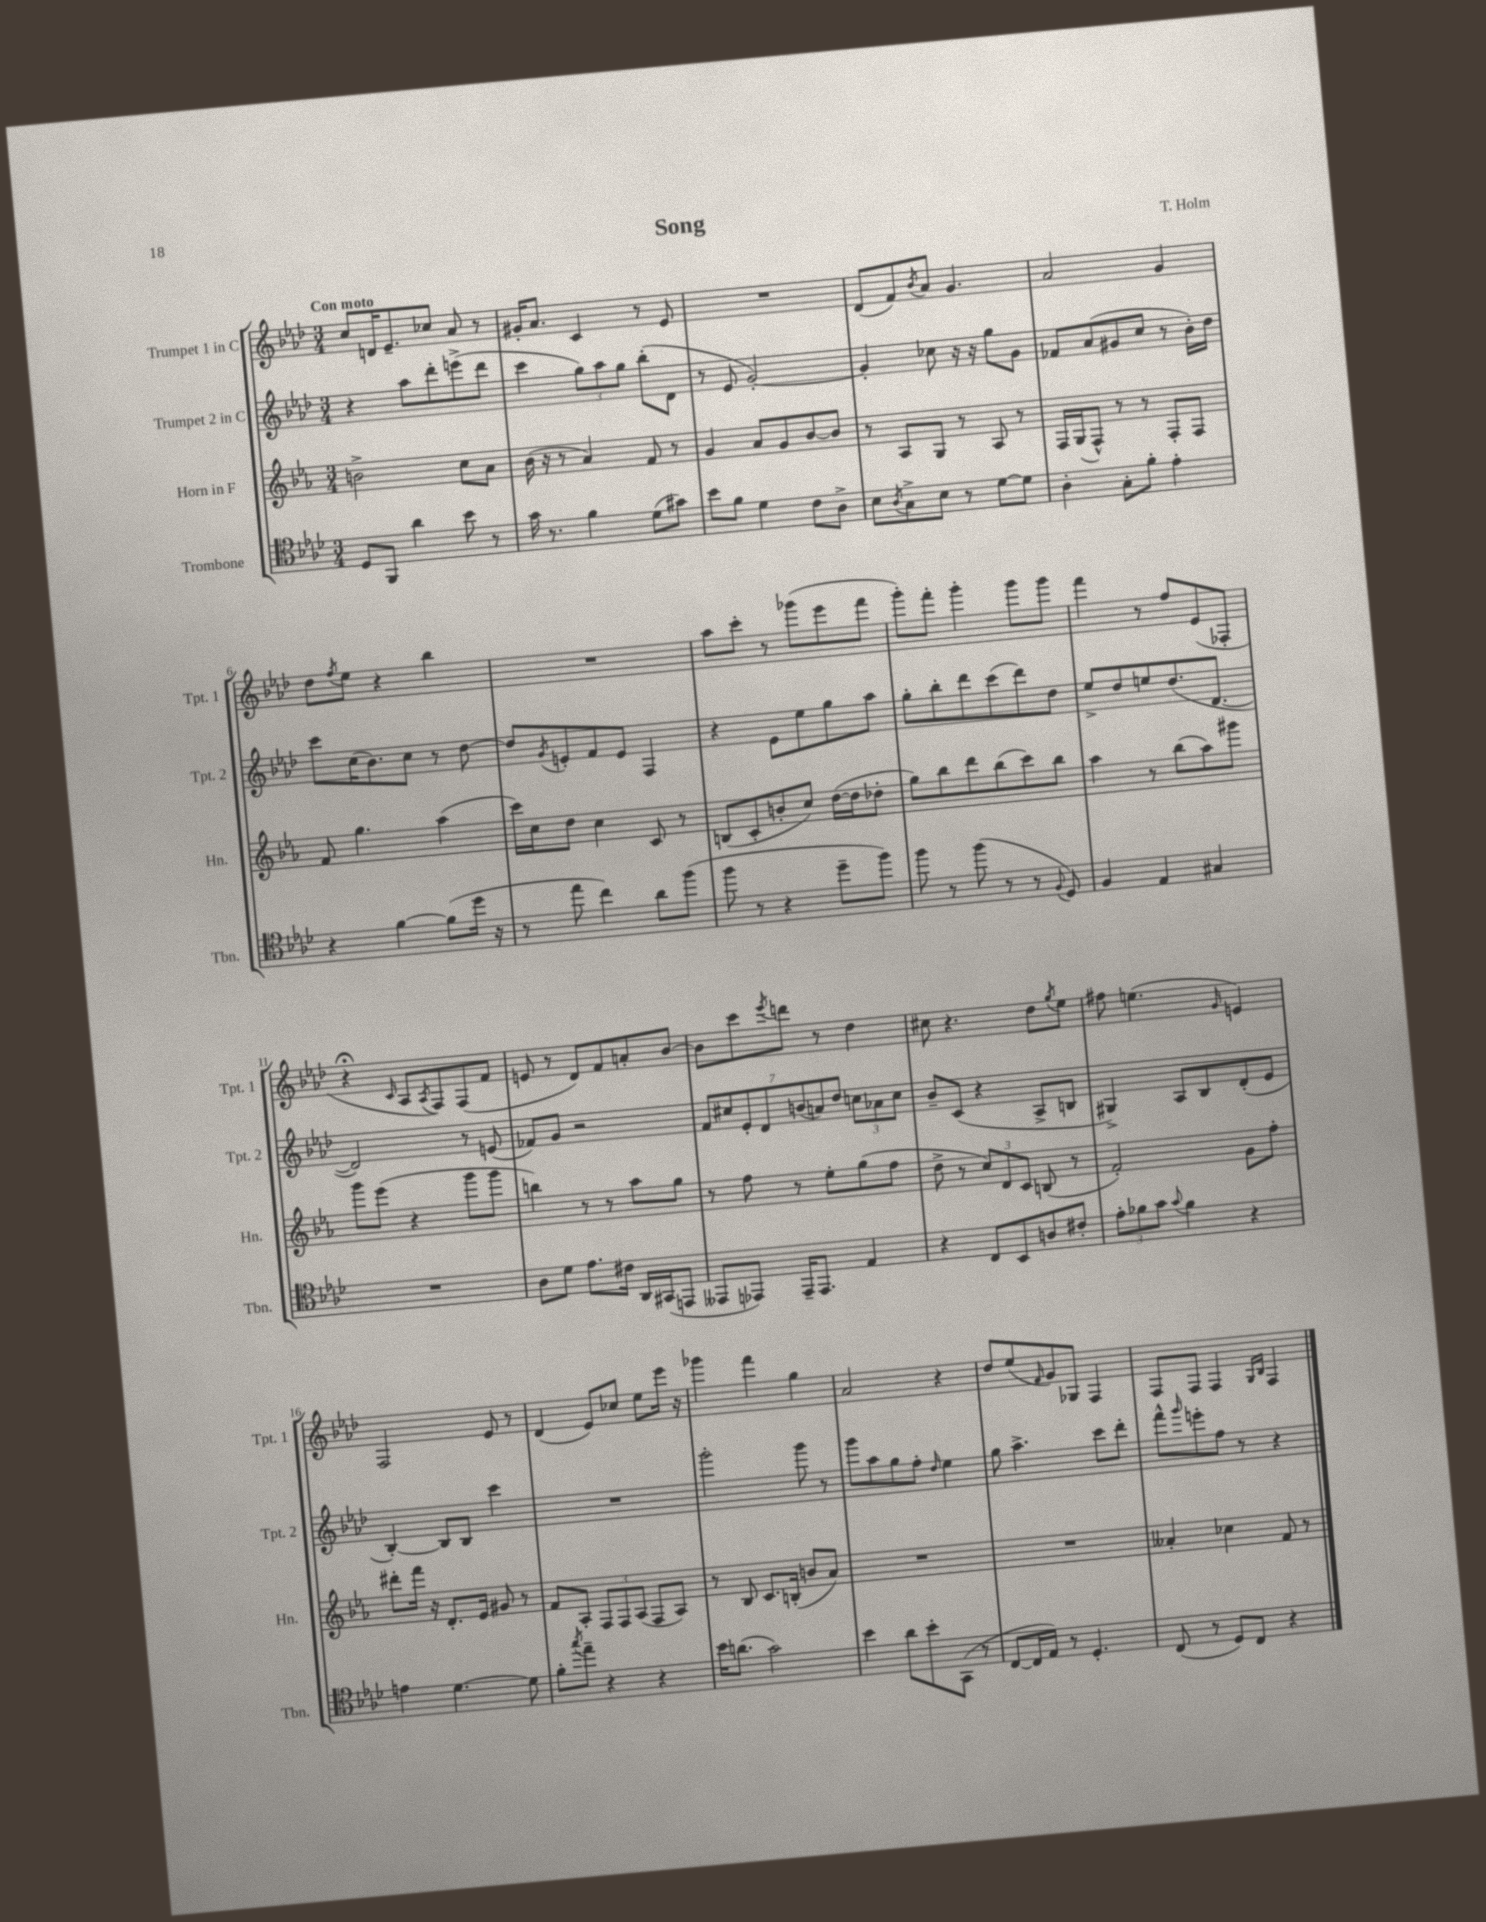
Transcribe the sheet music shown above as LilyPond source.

\header { title = "Song" composer = "T. Holm" }
<<
\new StaffGroup <<
\new Staff = "s0" \with { instrumentName = "Trumpet 1 in C" shortInstrumentName = "Tpt. 1" } {
    \clef treble \key aes \major \numericTimeSignature \time 3/4 \tempo "Con moto"
    c''8 d'16 ees'8.-- ces''8 aes'8 r8 |
    gis'16-. aes'8. c'4 r8 ees'8 |
    R2. |
    des'8( f'8) \acciaccatura { bes'8 } aes'8 g'4. |
    aes'2 g'4 |
    des''8 \acciaccatura { f''8 } ees''8 r4 bes''4 |
    R2. |
    aes''8 c'''8-. r8 ges'''8( ees'''8 f'''8 |
    g'''8-.) f'''8-. g'''4-. g'''8 g'''8 |
    f'''4 r8 f''8 ees'8( fes8-. |
    r4\fermata \grace { c'16 } aes8 \acciaccatura { aes8 } f8) f8( f'8 |
    e'8 r8 des'8) f'8 a'8-. bes'8~ |
    bes'8 c'''8 \acciaccatura { ees'''8 } d'''8 r8 des''4 |
    cis''8 r4. des''8 \acciaccatura { g''8 } ees''8 |
    fis''8 e''4.( \grace { g'16 } e'4) |
    f2 ees'8 r8 |
    des'4( ees'8) ces''8 ees''8 ees'''16 r16 |
    ges'''4 f'''4 g''4 |
    aes'2 r4 |
    des''8 ees''8( \grace { f'16 } g'8) ges8 f4 |
    f8 f8 f4 \grace { g16 bes16 } f4 \bar "|." |
}
\new Staff = "s1" \with { instrumentName = "Trumpet 2 in C" shortInstrumentName = "Tpt. 2" } {
    \clef treble \key aes \major \numericTimeSignature \time 3/4
    r4 aes''8 des'''8-. e'''8->( des'''8 |
    c'''4 \tuplet 3/2 { g''8) aes''8 g''8 } bes''8-.( des'8 |
    r8 ees'8 g'2~-.) |
    g'4-. ces''8 r16 r16 g''8 g'8 |
    fes'8 aes'8( gis'8 c''8 r8 bes'16-.) des''16 |
    c'''8 c''16( bes'8.) c''8 r8 des''8~ |
    des''8 \acciaccatura { g'8 } e'8-. f'8 e'8 f4 |
    r4 ees'8 ees''8 g''8 aes''8 |
    g''8-. bes''8-. des'''8 c'''8( des'''8) des''8 |
    ees''8-> des''8 e''8 des''8.( des'8.~ |
    des'2) r8 e'8( |
    fes'8) g'8 r2 |
    \tuplet 7/4 { f'8 cis''8 ees'8-. des'8 b'8( a'8) des''8 } \tuplet 3/2 { c''8 aes'8 c''8 } |
    bes'8-- c'8( r4 aes8-> b8 |
    gis4->) aes8 bes8 des'8-.( ees'8 |
    bes4~-.) bes8 bes8 c'''4 |
    R2. |
    g'''2-. g'''8 r8 |
    g'''8 aes''8 g''8 f''8-. \grace { des''16 } ees''4 |
    g''8 aes''4.-> c'''8 des'''8-. |
    f'''8-^ \grace { g'''16 } e'''8-. f''8 r8 r4 \bar "|." |
}
\new Staff = "s2" \with { instrumentName = "Horn in F" shortInstrumentName = "Hn." } {
    \clef treble \key ees \major \numericTimeSignature \time 3/4
    b'2-> c''8 aes'8 |
    bes'16( r16 r8 aes'4) f'8 r8 |
    g'4 aes'8 g'8 bes'8~ bes'8 |
    r8 aes8 g8 r8 aes8 r8 |
    f16 g16( f8-^) r8 r8 f8-. f8 |
    f'8 g''4. aes''4( |
    c'''16) c''16 d''8 c''4 c'8 r8 |
    b8( c'8-. b'8-. c''8) d''16~( d''16 des''8-. |
    g''8) bes''8 d'''8 bes''8( c'''8) bes''8 |
    aes''4 r8 bes''8( aes''8) gis'''8 |
    g'''8 ees'''8( r4 g'''8 g'''8 |
    b''4) r8 r8 aes''8 g''8 |
    r8 f''8 r8 ees''8-. g''8( f''8 |
    d''8-> r8 \tuplet 3/2 { c''8) d'8 c'8 } b8( r8 |
    f'2-.) g'8 f''8-. |
    dis'''8-. f'''16 r16 d'8.-. ees'16 gis'8 r8 |
    f'8 aes8-. \tuplet 3/2 { f8 f8 aes8( } f8 aes8) |
    r8 bes8 c'8. b16-.( b'8 aes'8) |
    R2. |
    R2. |
    aeses'4-. ces''4 f'8 r8 \bar "|." |
}
\new Staff = "s3" \with { instrumentName = "Trombone" shortInstrumentName = "Tbn." } {
    \clef tenor \key aes \major \numericTimeSignature \time 3/4
    des8 f,8 aes'4 bes'8 r8 |
    g'16 r8. f'4 des'8( gis'8) |
    bes'8 f'8 des'4 c'8 aes8-> |
    bes8 \acciaccatura { aes8 } g8-> bes8 r8 des'8~ des'8 |
    aes4-. g8-. f'8-. ees'4-. |
    r4 f'4~ f'8( des''16 r16 |
    r8 ees''8 c''4) aes'8 f''8( |
    f''8 r8 r4 des''8-- f''8) |
    f''8 r8 f''8( r8 r8 \appoggiatura { f8 } des8) |
    f4 ees4 gis4 |
    R2. |
    aes8 des'8 ees'8. cis'16 aes,16 gis,16( e,8 |
    eeses,8 ees,8) ees,16-- ees,8. ees4 |
    r4 c8 bes,8 a8 cis'8-. |
    \tuplet 3/2 { ees'8-. fes'8 g'8 } \appoggiatura { g'8 } fes'4 r4 |
    e'4 des'4.~ des'8 |
    f'8-. \acciaccatura { g''8 } ees''8-- r4 r4 |
    bes'16 a'8.( g'2) |
    bes'4 aes'8 bes'8-. g,8( r8 |
    c8~ c16 ees16) r8 des4.-. |
    c8( r8 des8) c8 r4 \bar "|." |
}
>>
>>
